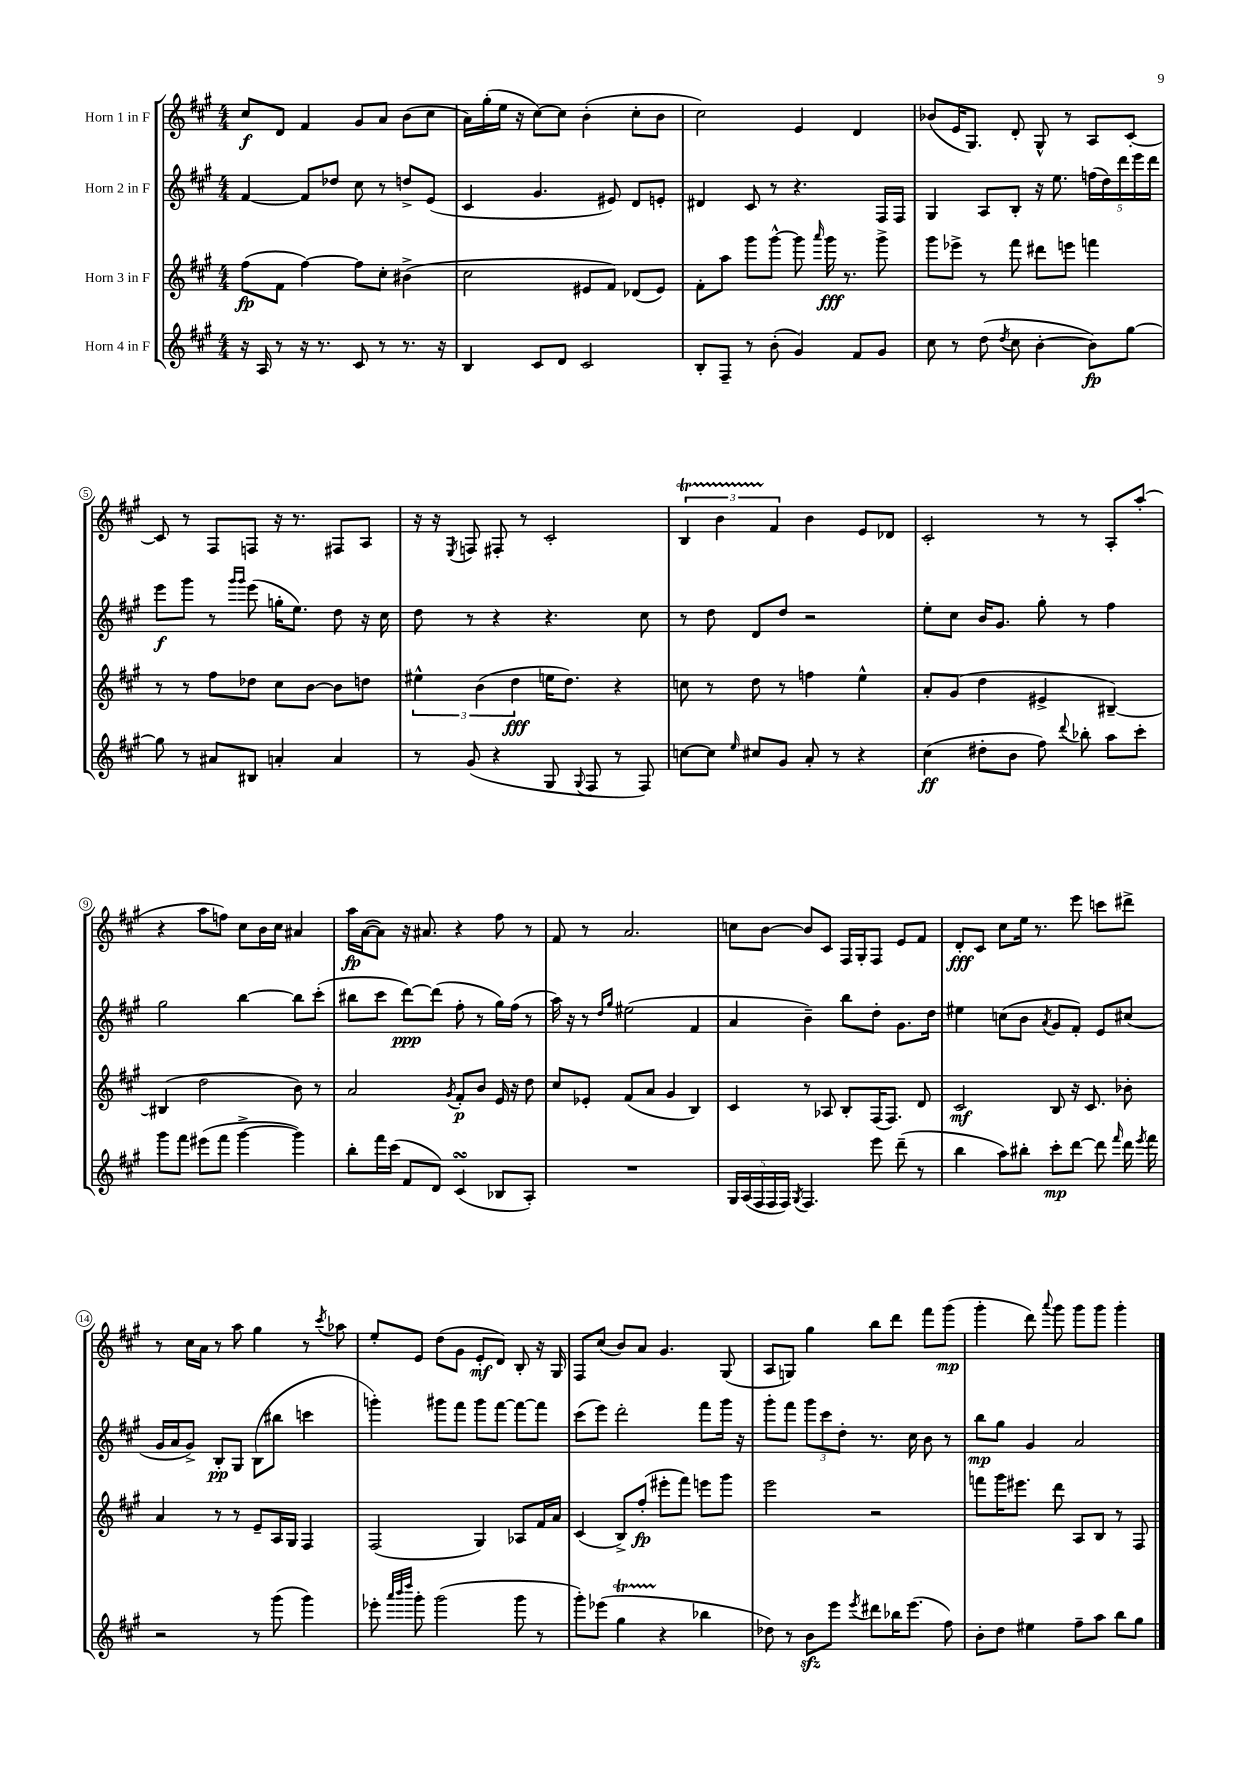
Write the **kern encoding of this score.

**kern	**dynam	**kern	**dynam	**kern	**dynam	**kern	**dynam
*part4	*part4	*part3	*part3	*part2	*part2	*part1	*part1
*staff4	*staff4	*staff3	*staff3	*staff2	*staff2	*staff1	*staff1
*I"Horn 4 in F	*	*I"Horn 3 in F	*	*I"Horn 2 in F	*	*I"Horn 1 in F	*
*clefG2	*	*clefG2	*	*clefG2	*	*clefG2	*
*k[f#c#g#]	*	*k[f#c#g#]	*	*k[f#c#g#]	*	*k[f#c#g#]	*
*M4/4	*	*M4/4	*	*M4/4	*	*M4/4	*
=1	=1	=1	=1	=1	=1	=1	=1
16r	.	(8ff#\L	fp	[4f#/	.	8cc#/L	f
16A/	.	.	.	.	.	.	.
8r	.	8f#\J	.	.	.	8d/J	.
16r	.	[4ff#\)	.	8f#/L]	.	4f#/	.
8.r	.	.	.	.	.	.	.
.	.	.	.	8dd-X/J	.	.	.
8c#/	.	8ff#\L]	.	8cc#\	.	8g#/L	.
8r	.	8cc#'\J	.	8r	.	8a/J	.
8.r	.	(4b#X^\	.	8ddn^/L	.	(8b\L	.
.	.	.	.	(8e/J	.	8cc#\J	.
16r	.	.	.	.	.	.	.
=2	=2	=2	=2	=2	=2	=2	=2
4B/	.	2cc#\	.	4c#/	.	16a\LL)	.
.	.	.	.	.	.	(16gg#'\	.
.	.	.	.	.	.	16ee\JJ	.
.	.	.	.	.	.	16r	.
8c#/L	.	.	.	4.g#/	.	[8cc#\L)	.
8d/J	.	.	.	.	.	8cc#\J]	.
2c#/	.	8e#X/L	.	.	.	(4b'\	.
.	.	8f#/J)	.	8e#X/)	.	.	.
.	.	(8d-X/L	.	8d/L	.	8cc#'\L	.
.	.	8e#/J)	.	8en'/J	.	8b\J	.
=3	=3	=3	=3	=3	=3	=3	=3
8B'/L	.	8f#'\L	.	4d#X/	.	2cc#\)	.
8F#~/J	.	8aa\J	.	.	.	.	.
8r	.	8ggg#\L	.	8c#/	.	.	.
(8b'\	.	[8ggg#^^\J	.	8r	.	.	.
4g#/)	.	8ggg#\]	.	4.r	.	4e/	.
.	.	16qqaaa/	.	.	.	.	.
.	.	16ggg#\	fff	.	.	.	.
.	.	8.r	.	.	.	.	.
8f#/L	.	.	.	.	.	4d/	.
8g#/J	.	8ggg#^\	.	16F#/LL	.	.	.
.	.	.	.	16F#/JJ	.	.	.
=4	=4	=4	=4	=4	=4	=4	=4
8cc#\	.	8ggg#\L	.	4G#/	.	(8b-X/L	.
8r	.	8eee-X^\J	.	.	.	16e/K	.
.	.	.	.	.	.	8.G#/J)	.
(8dd\	.	8r	.	8A/L	.	.	.
8qdd/	.	.	.	.	.	.	.
8cc#\	.	8fff#\	.	8B'/J	.	8d'/	.
[4b'\	.	8ddd#X\L	.	16r	.	8G#^^/	.
.	.	.	.	8.ee\	.	.	.
.	.	8eeen\J	.	.	.	8r	.
8b\L])	fp	4fffn\	.	(20ffn\LL	.	8A/L	.
.	.	.	.	20dd\)	.	.	.
.	.	.	.	20ddd\	.	.	.
[8gg#\J	.	.	.	.	.	[8c#'/J	.
.	.	.	.	20eee\	.	.	.
.	.	.	.	20ddd\JJ	.	.	.
!!LO:LB:g=z
=5	=5	=5	=5	=5	=5	=5	=5
8gg#\]	.	8r	.	8eee\L	f	8c#/]	.
8r	.	8r	.	8ggg#\J	.	8r	.
8a#X/L	.	8ff#\L	.	8r	.	8F#/L	.
.	.	.	.	16qqggg#/LL	.	.	.
.	.	.	.	16qqggg#/JJ	.	.	.
8B#X/J	.	8dd-X\J	.	(8eee\	.	8Fn/J	.
4an'/	.	8cc#\L	.	16ggn'\KL	.	16r	.
.	.	.	.	8.ee\J)	.	8.r	.
.	.	[8b\J	.	.	.	.	.
4a/	.	8b\L]	.	8dd\	.	8F#X/L	.
.	.	8ddn\J	.	16r	.	8A/J	.
.	.	.	.	16cc#\	.	.	.
=6	=6	=6	=6	=6	=6	=6	=6
8r	.	6ee#X^^\	.	8dd\	.	16r	.
.	.	.	.	.	.	16r	.
.	.	.	.	.	.	8qE/	.
(8g#/	.	.	.	8r	.	8Fn/	.
.	.	(6b\	.	.	.	.	.
4r	.	.	.	4r	.	8F#X'/	.
.	.	6dd\	fff	.	.	.	.
.	.	.	.	.	.	8r	.
8G#/	.	16een\KL	.	4.r	.	2c#'/	.
.	.	8.dd\J)	.	.	.	.	.
8qqG#/	.	.	.	.	.	.	.
8F#/	.	.	.	.	.	.	.
8r	.	4r	.	.	.	.	.
8F#/)	.	.	.	8cc#\	.	.	.
=7	=7	=7	=7	=7	=7	=7	=7
[8ccn\L	.	8ccn\	.	8r	.	6BT/	.
8cc\J]	.	8r	.	8dd\	.	.	.
.	.	.	.	.	.	6bTTT\	.
16qqee/	.	.	.	.	.	.	.
8cc#X/L	.	8dd\	.	8d/L	.	.	.
.	.	.	.	.	.	6f#/	.
8g#/J	.	8r	.	8dd/J	.	.	.
8a'/	.	4ffn\	.	2r	.	4b\	.
8r	.	.	.	.	.	.	.
4r	.	4ee^^\	.	.	.	8e/L	.
.	.	.	.	.	.	8d-X/J	.
=8	=8	=8	=8	=8	=8	=8	=8
(4cc#\	ff	8a'/L	.	8ee'\L	.	2c#'/	.
.	.	(8g#/J	.	8cc#\J	.	.	.
8dd#X'\L	.	4dd\	.	16b/KL	.	.	.
.	.	.	.	8.g#/J	.	.	.
8b\J	.	.	.	.	.	.	.
8ff#\)	.	4e#X^/	.	8gg#'\	.	8r	.
8qqddd/	.	.	.	.	.	.	.
8bb-X'\	.	.	.	8r	.	8r	.
8aa\L	.	[4B#X~/)	.	4ff#\	.	8A'/L	.
8ccc#'\J	.	.	.	.	.	(8aa'/J	.
!!LO:LB:g=z
=9	=9	=9	=9	=9	=9	=9	=9
8ggg#\L	.	(4B#X/]	.	2gg#\	.	4r	.
8fff#\J	.	.	.	.	.	.	.
(8eee#X\L	.	2dd\	.	.	.	8aa\L	.
8fff#\J	.	.	.	.	.	8ffn\J)	.
[4ggg#^\	.	.	.	[4bb\	.	8cc#\L	.
.	.	.	.	.	.	16b\L	.
.	.	.	.	.	.	16cc#\JJ	.
4ggg#\])	.	8b\)	.	8bb\L]	.	4a#X/	.
.	.	8r	.	(8ccc#'\J	.	.	.
=10	=10	=10	=10	=10	=10	=10	=10
8bb'\L	.	2a/	.	8bb#X\L	.	16aa\LL	fp
.	.	.	.	.	.	([16a\J	.
16fff#\L	.	.	.	8ccc#\J	.	8a\J])	.
(16ccc#\JJ	.	.	.	.	.	.	.
8f#/L	.	.	.	[8ddd\L)	ppp	16r	.
.	.	.	.	.	.	8.a#X/	.
8d/J)	.	.	.	(8ddd\J]	.	.	.
.	.	8qg#/	.	.	.	.	.
(4c#sSsS/	.	8f#'/L	p	8ff#'\	.	4r	.
.	.	8b/J	.	8r	.	.	.
8B-X/L	.	16e/	.	16gg#\LL)	.	8ff#\	.
.	.	16r	.	(16ff#\JJ	.	.	.
8A'/J)	.	8dd\	.	8r	.	8r	.
=11	=11	=11	=11	=11	=11	=11	=11
1r	.	8cc#/L	.	16aa\)	.	8f#/	.
.	.	.	.	16r	.	.	.
.	.	8e-X'/J	.	8r	.	8r	.
.	.	.	.	16qqdd/LL	.	.	.
.	.	.	.	16qqgg#/JJ	.	.	.
.	.	(8f#/L	.	(2ee#X\	.	2.a/	.
.	.	8a/J	.	.	.	.	.
.	.	4g#/	.	.	.	.	.
.	.	4B/)	.	4f#/	.	.	.
=12	=12	=12	=12	=12	=12	=12	=12
20G#/LL	.	4c#/	.	4a/	.	8ccn\L	.
(20A/	.	.	.	.	.	.	.
20F#/	.	.	.	.	.	.	.
.	.	.	.	.	.	[8b\J	.
20F#/	.	.	.	.	.	.	.
20F#/JJ)	.	.	.	.	.	.	.
8qG#/	.	.	.	.	.	.	.
4.F#/	.	8r	.	4b~\)	.	8b/L]	.
.	.	8A-X/	.	.	.	8c#/J	.
.	.	8B'/L	.	8bb\L	.	16F#/LL	.
.	.	.	.	.	.	16G#'/J	.
8eee\	.	(16F#/K	.	8dd'\J	.	8F#/J	.
.	.	8.F#/J)	.	.	.	.	.
(8ddd~\	.	.	.	8.g#\L	.	8e/L	.
8r	.	8d/	.	.	.	8f#/J	.
.	.	.	.	16dd\Jk	.	.	.
=13	=13	=13	=13	=13	=13	=13	=13
4bb\	.	2c#/	mf	4ee#X\	.	8d'/L	fff
.	.	.	.	.	.	8c#/J	.
8aa\L)	.	.	.	(8ccn\L	.	8cc#\L	.
8bb#X'\J	.	.	.	8b\J	.	16ee\Jk	.
.	.	.	.	.	.	8.r	.
.	.	.	.	8qa/	.	.	.
8ccc#'\L	mp	8B/	.	8g#/L	.	.	.
[8ddd\J	.	16r	.	8f#'/J)	.	8eee\	.
.	.	8.c#/	.	.	.	.	.
8ddd\]	.	.	.	8e/L	.	8cccn\L	.
16qqfff#/	.	.	.	.	.	.	.
16ddd\	.	8b-X'\	.	(8cc#X/J	.	8ddd#X^\J	.
8qeee/	.	.	.	.	.	.	.
16fff#\	.	.	.	.	.	.	.
!!LO:LB:g=z
=14	=14	=14	=14	=14	=14	=14	=14
2r	.	4a/	.	16g#/LL	.	8r	.
.	.	.	.	16a/J	.	.	.
.	.	.	.	8g#^/J)	.	16cc#\LL	.
.	.	.	.	.	.	16a\JJ	.
.	.	8r	.	8B'/L	pp	8r	.
.	.	8r	.	8G#/J	.	8aa\	.
8r	.	8e~/L	.	(8B\L	.	4gg#\	.
(8ggg#\	.	16A/L	.	8bb#X\J	.	.	.
.	.	16G#/JJ	.	.	.	.	.
4ggg#\)	.	4F#/	.	4cccn\	.	8r	.
.	.	.	.	.	.	8qccc#/	.
.	.	.	.	.	.	8aa-X\	.
=15	=15	=15	=15	=15	=15	=15	=15
8eee-X'\	.	(2F#/	.	4gggn'\)	.	8ee'/L	.
32qqaaa/LLL	.	.	.	.	.	.	.
32qqbbb/	.	.	.	.	.	.	.
32qqdddd/JJJ	.	.	.	.	.	.	.
8ggg#'\	.	.	.	.	.	8e/J	.
(2ggg#\	.	.	.	8ggg#X\L	.	(8dd\L	.
.	.	.	.	8fff#\J	.	8g#\J	.
.	.	4G#/)	.	8ggg#\L	.	8e'/L	mf
.	.	.	.	[8fff#\J	.	8d/J)	.
8ggg#\	.	8A-X/L	.	8fff#\L_	.	8B'/	.
8r	.	16f#/L	.	8fff#\J]	.	16r	.
.	.	16a/JJ	.	.	.	16G#/	.
=16	=16	=16	=16	=16	=16	=16	=16
8ggg#'\L)	.	(4c#/	.	(8ccc#\L	.	8F#/L	.
(8eee-X\J	.	.	.	8eee\J)	.	(8cc#/J	.
4gg#t\	.	8B^/L)	.	2ddd'\	.	8b/L)	.
.	.	(8ff#'/J	fp	.	.	8a/J	.
4r	.	8eee#X'\L	.	.	.	4.g#/	.
.	.	8fff#\J)	.	.	.	.	.
4bb-X\	.	8eeen\L	.	8fff#\L	.	.	.
.	.	8ggg#\J	.	16ggg#\Jk	.	(8G#/	.
.	.	.	.	16r	.	.	.
=17	=17	=17	=17	=17	=17	=17	=17
8dd-X\)	.	2eee\	.	8ggg#'\L	.	8A/L	.
8r	.	.	.	8fff#\J	.	8Gn/J)	.
8bzz\L	.	.	.	12ggg#\L	.	4gg#\	.
.	.	.	.	12ccc#\	.	.	.
8eee\J	.	.	.	.	.	.	.
.	.	.	.	12dd'\J	.	.	.
8qeee/	.	.	.	.	.	.	.
8ddd#X\L	.	2r	.	8.r	.	8bb\L	.
16bb-X\K	.	.	.	.	.	8ddd\J	.
(8.eee\J	.	.	.	16cc#\	.	.	.
.	.	.	.	8b\	.	8fff#\L	.
8ff#\)	.	.	.	8r	.	(8ggg#\J	mp
=18	=18	=18	=18	=18	=18	=18	=18
8b'\L	.	8fffn\L	.	8bb\L	mp	4ggg#'\	.
8dd\J	.	16ggg#\K	.	8gg#\J	.	.	.
.	.	8.eee#X\J	.	.	.	.	.
4ee#X\	.	.	.	4g#/	.	8ddd\)	.
.	.	.	.	.	.	8qqaaa/	.
.	.	8ddd\	.	.	.	8ggg#\	.
8ff#~\L	.	8A/L	.	2a/	.	8ggg#\L	.
8aa\J	.	8B/J	.	.	.	8ggg#\J	.
8bb\L	.	8r	.	.	.	4ggg#'\	.
8gg#\J	.	8F#/	.	.	.	.	.
==	==	==	==	==	==	==	==
*-	*-	*-	*-	*-	*-	*-	*-
